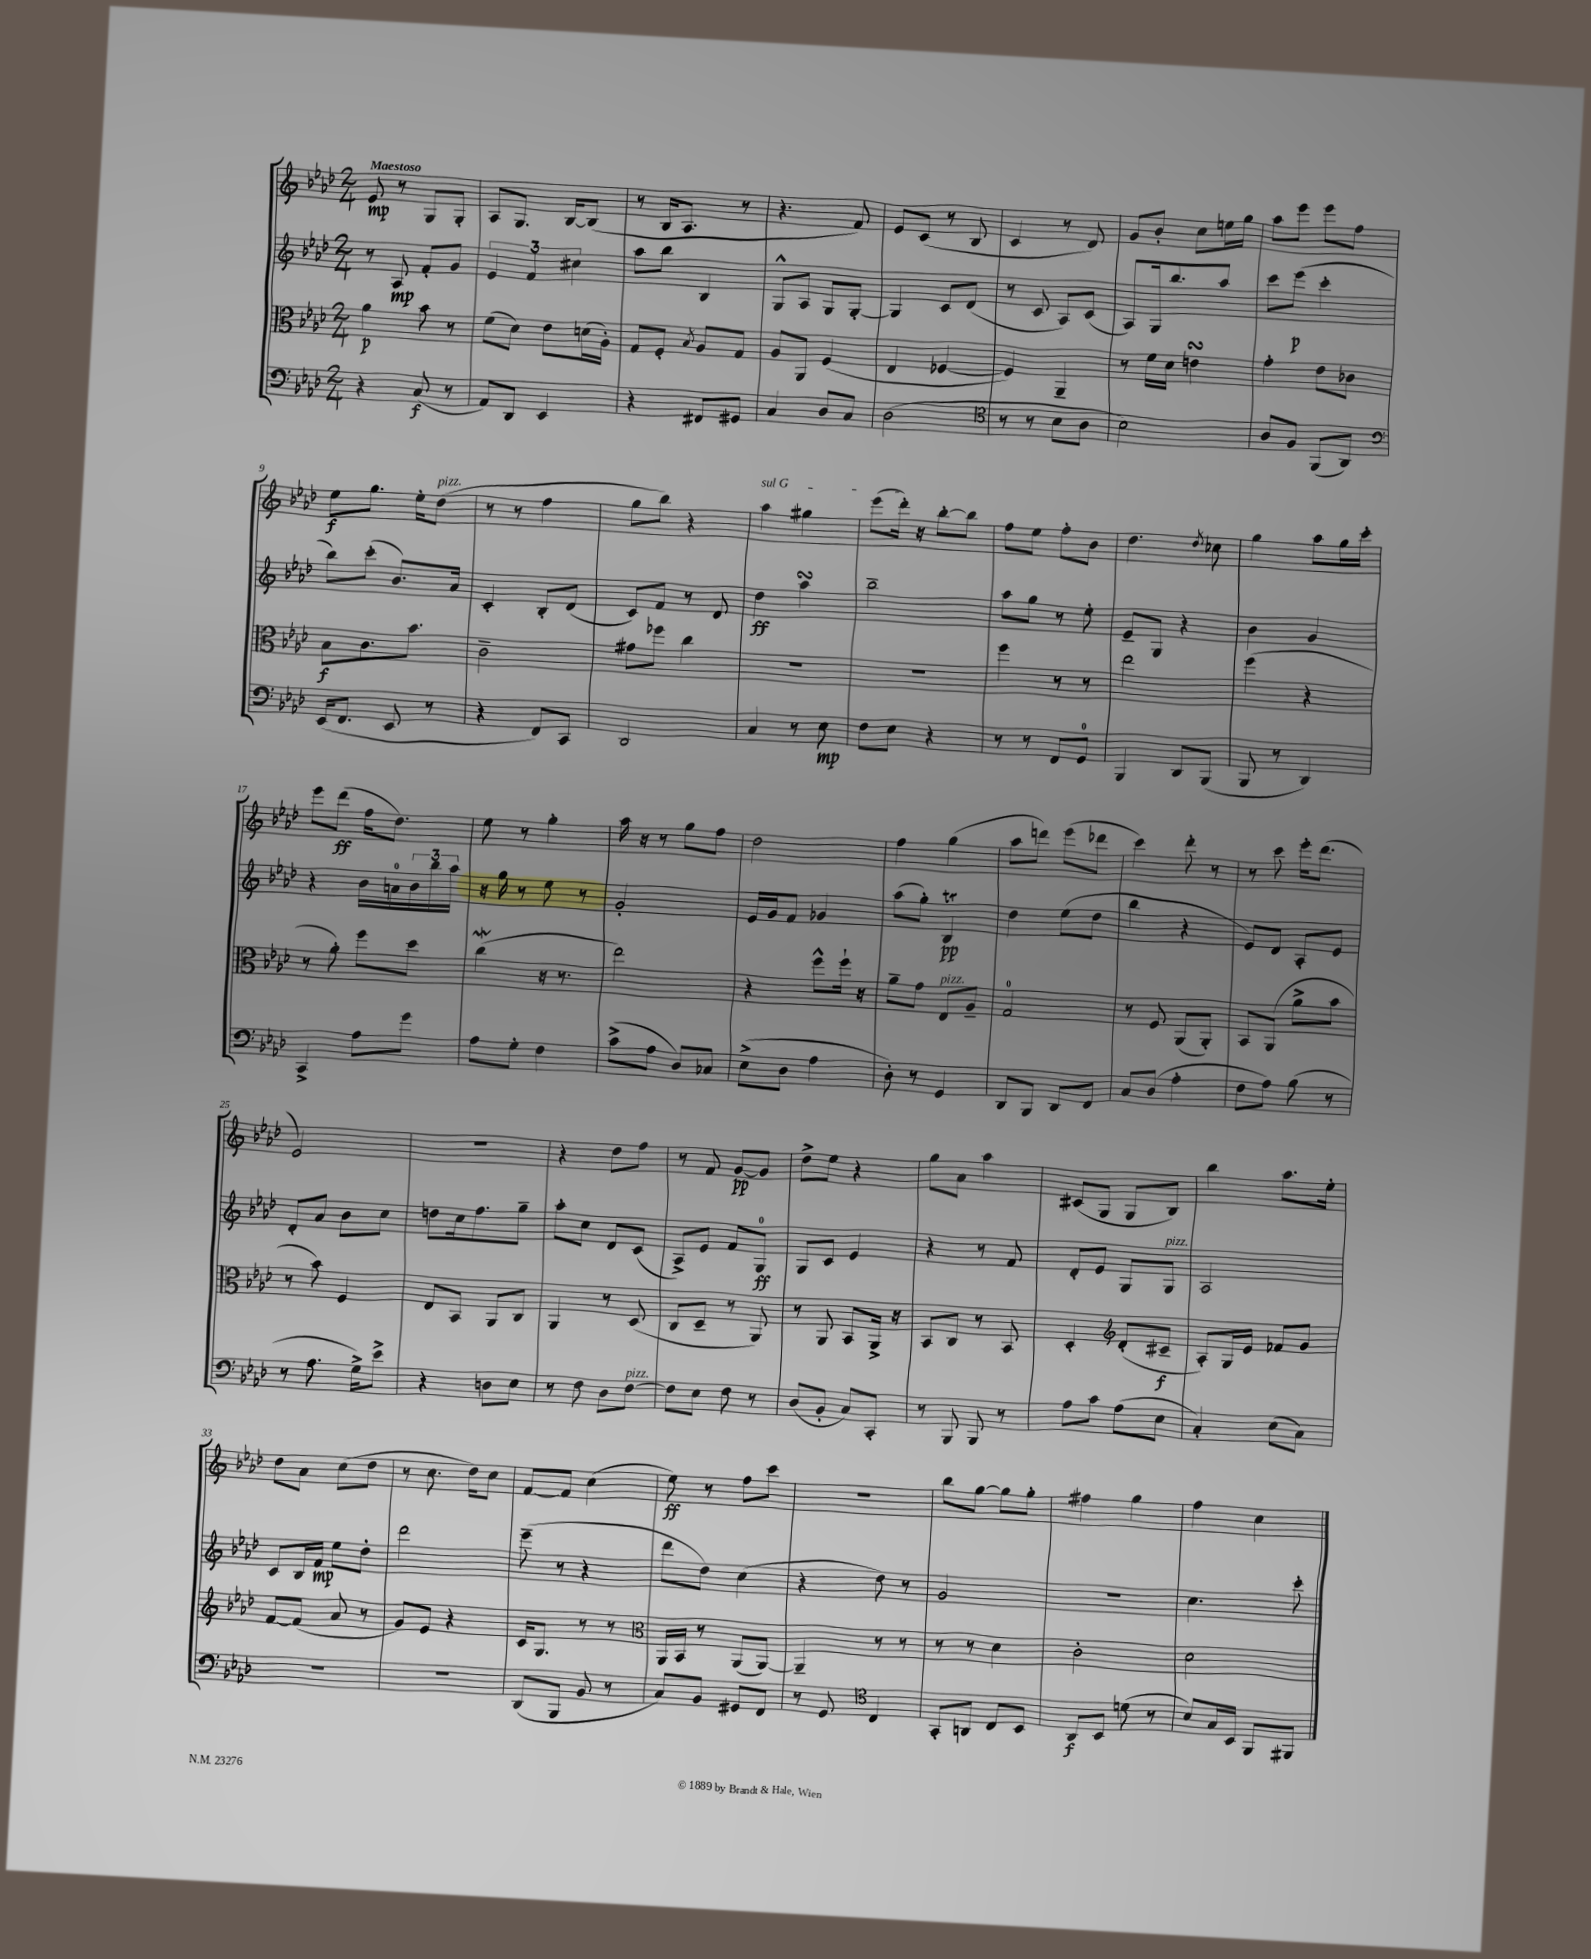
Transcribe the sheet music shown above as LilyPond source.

<<
\new StaffGroup <<
\new Staff = "s0" {
    \clef treble \key aes \major \numericTimeSignature \time 2/4 \tempo "Maestoso"
    ees'8\mp r8 g8 g8-. |
    aes8 g8. bes16~ bes8( |
    r8 bes16 aes8. r8 |
    r4. f'8) |
    ees'8 c'8( r8 bes8 |
    c'4 r8 des'8) |
    g'8 bes'8-. c''8 e''16 g''16 |
    aes''8 ees'''8 ees'''8 f''8 |
    ees''8\f g''8. ees''16-. des''8^\markup { \italic "pizz." }( |
    r8 r8 f''4 |
    g''8 bes''8) r4 |
    \once \override TextSpanner.bound-details.left.text = \markup { \italic "sul G" } aes''4\startTextSpan gis''4 |
    ees'''8( des'''16-.\stopTextSpan) r16 bes''8~-. bes''8 |
    f''8 ees''8 f''8-. bes'8 |
    des''4. \acciaccatura { des''8 } ces''8 |
    g''4 aes''8 g''16 c'''16-. |
    ees'''8 des'''8\ff( f''16 des''8.) |
    ees''8 r8 g''4-. |
    aes''16 r16 r8 g''8 f''8 |
    des''2 |
    f''4 g''4( |
    aes''8 d'''8) ees'''8( des'''8 |
    c'''4) des'''8-. r8 |
    r8 c'''8 ees'''16-. des'''8.( |
    ees'2) |
    R2 |
    r4 des''8 f''8 |
    r8 f'8 g'8~\pp g'8 |
    des''8-> ees''8 r4 |
    g''8 aes'8 aes''4 |
    cis'8( g8 g8 bes8) |
    bes''4 aes''8. ees''16-. |
    des''8 aes'8 c''8( des''8 |
    r8 c''8. des''16) c''8 |
    f'8~ f'8 c''4( |
    ees''8\ff) r8 f''8 c'''8 |
    R2 |
    bes''8 g''8~ g''8 g''8-. |
    fis''4 g''4 |
    f''4 c''4 \bar "|." |
}
\new Staff = "s1" {
    \clef treble \key aes \major \numericTimeSignature \time 2/4
    r8 aes8\mp f'8-. g'8 |
    \tuplet 3/2 { ees'4 f'4 cis''4 } |
    aes''8 bes''8 bes4 |
    g8-^ aes8 g8 g8~-. |
    g4 c'8 des'8( |
    r8 c'8 aes8) c'8( |
    aes8) g16 bes''8. aes''8 |
    c'''8 ees'''8\p( c'''4-. |
    bes''8) c'''8-.( bes'8.) aes'16 |
    c'4-. bes8-. des'8( |
    c'8) f'8 r8 des'8 |
    des''4\ff aes''4\turn |
    bes''2-- |
    aes''8 g''8 r8 ees''8-. |
    ees'8-- g8 r4 |
    bes'4 g'4 |
    r4 bes'16 a'16-0 \tuplet 3/2 { bes'16 bes''16 aes''16 } |
    r16 g''16 r8 ees''8 r8 |
    g'2-. |
    ees'16 g'16 f'8 ges'4 |
    aes''8( g''8-.) bes4\trill\pp |
    des''4 ees''8( des''8 |
    bes''4 r4 |
    ees'8) des'8 aes8-. ees'8 |
    des'8-. aes'8 bes'8 c''8 |
    d''8 c''16 f''8. g''8-- |
    aes''8-. c''8 des'8 c'8( |
    aes8->) ees'8 f'8 g8-0\ff |
    g8 c'8 ees'4 |
    r4 r8 f'8 |
    des'8-. ees'8 g8 g8^\markup { \italic "pizz." } |
    aes2 |
    c'8 bes16 f'16\mp ees''8 des''8-. |
    des'''2 |
    ees'''8--( r8 r4 |
    des'''8 des''8) c''4( |
    r4 des''8) r8 |
    g'2 |
    r2 |
    c''4. c'''8-. \bar "|." |
}
\new Staff = "s2" {
    \clef alto \key aes \major \numericTimeSignature \time 2/4
    aes'4\p bes'8 r8 |
    f'8( des'8) ees'8 d'16( aes16-.) |
    g8 f8-. \acciaccatura { bes8 } aes8 g8 |
    aes8 aes,8 f4( |
    ees4 fes4~ |
    fes4) aes,4-- |
    r8 f'16 des'16 e'4\turn |
    g'4-. ees'8 ces'8 |
    bes8\f c'8. bes'8. |
    c'2-- |
    gis'8 fes''8 c''4 |
    R2 |
    R2 |
    f''4 r8 r8 |
    ees''2 |
    f''4( r4 |
    r8 aes'8-.) f''8 des''8 |
    c''4\mordent( r16 r8. |
    ees''2) |
    r4 f''8-^ f''16-! r16 |
    aes'8-- g'8 ees8^\markup { \italic "pizz." } aes8-- |
    g2-0 |
    r8 f8 aes,8( aes,8-.) |
    bes,8 aes,8( aes'8-> bes'8 |
    r8 bes'8) f4 |
    ees8 bes,8 aes,8 c8 |
    aes,4 r8 des8( |
    c8 des8-- r8 aes,8) |
    r8 aes,8 bes,8 aes,16-> r16 |
    bes,8 c8 r8 bes,8 |
    des4-. \clef treble des'8-.( cis'8--\f |
    aes8-.) g16 ees'16 fes'8 g'8 |
    f'8~ f'8( aes'8 r8 |
    g'8) ees'8 r4 |
    c'16 g8. r8 r8 |
    \clef alto aes,16 bes,16 r8 aes,8( aes,8~) |
    aes,4-- r8 r8 |
    r8 r8 des'4 |
    c'2-. |
    des'2 \bar "|." |
}
\new Staff = "s3" {
    \clef bass \key aes \major \numericTimeSignature \time 2/4
    r4 c8\f( r8 |
    aes,8) des,8 ees,4 |
    r4 fis,8 gis,8 |
    c4 des8 c8 |
    des2( |
    \clef tenor r8 r8 bes8 aes8 |
    bes2) |
    aes8 f8 f,8( aes,8) |
    \clef bass ees,16( f,8. ees,8 r8 |
    r4 f,8) c,8 |
    des,2 |
    c4 r8 ees8\mp |
    f8 ees8 r4 |
    r8 r8 f,8 g,8-0 |
    bes,,4 des,8 bes,,8( |
    bes,,8 r8 des,4) |
    c,4-> aes8 g'8 |
    aes8 g8-. f4 |
    c'8->( aes8 des8) ces8 |
    ees8->( des8 aes4 |
    des8-.) r8 g,4 |
    des,8 bes,,8 des,8 f,8 |
    c8 des8( aes4-. |
    f8 aes8) bes8( r8 |
    r8 aes8. g16->) ees'8-> |
    r4 d8 ees8 |
    r8 f8 des8 f8~^\markup { \italic "pizz." } |
    f8 ees8 f8 r8 |
    des8( bes,8-. c8) c,8-. |
    r8 bes,,8 bes,,8 r8 |
    aes8 c'8 aes8( ees8 |
    c4-.) ees8( c8) |
    R2 |
    R2 |
    des,8( bes,,8 bes,8 r8 |
    c8) bes,8 gis,8 f,8 |
    r8 g,8 \clef tenor c4 |
    g,8-. a,8 c8 bes,8 |
    aes,8\f bes,8 d'8( r8 |
    bes8) g16 bes,16 f,8 fis,8 \bar "|." |
}
>>
>>
